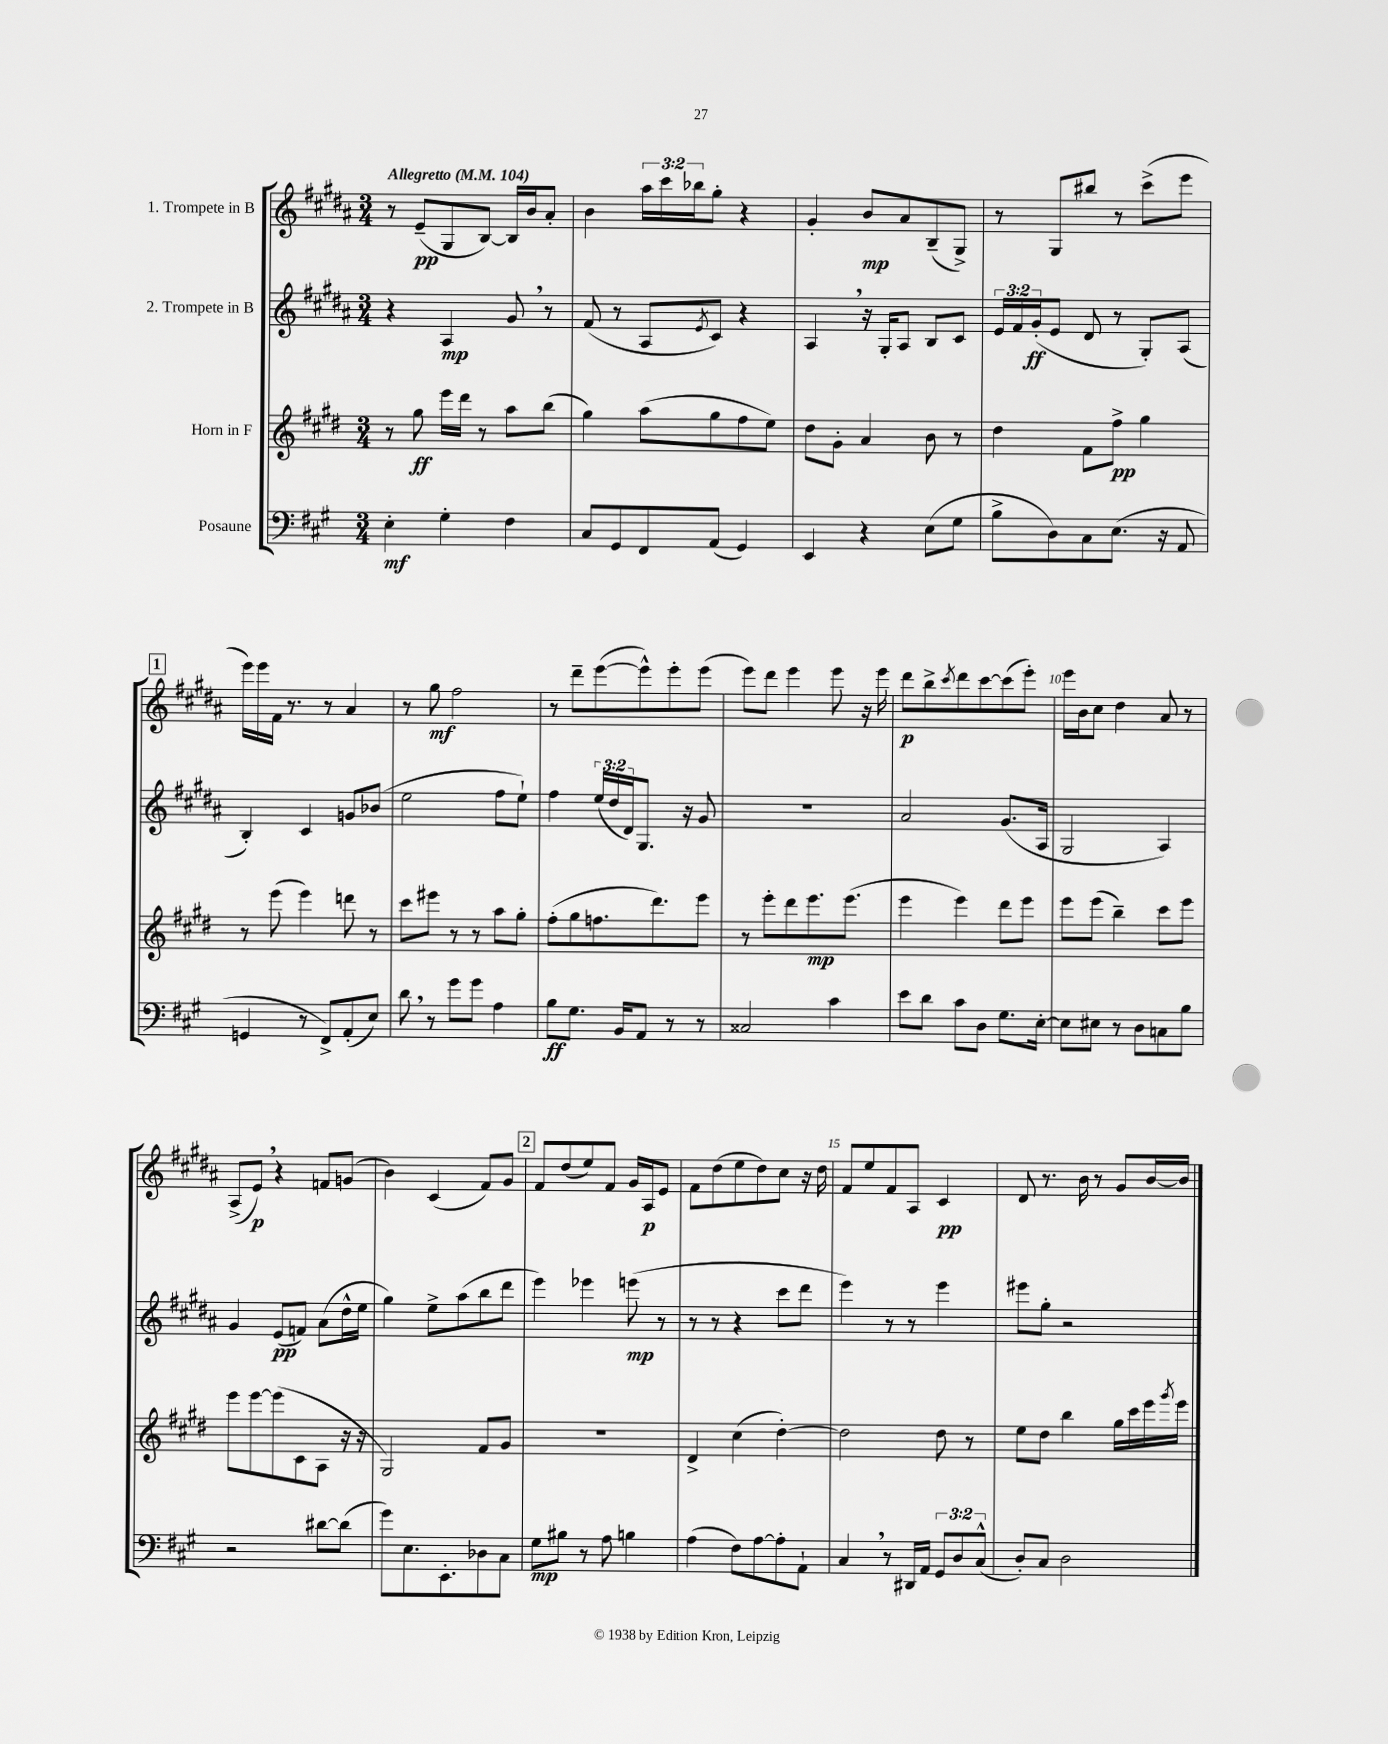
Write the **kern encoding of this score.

**kern	**dynam	**kern	**dynam	**kern	**dynam	**kern	**dynam
*part4	*part4	*part3	*part3	*part2	*part2	*part1	*part1
*staff4	*staff4	*staff3	*staff3	*staff2	*staff2	*staff1	*staff1
*I"Posaune	*	*I"Horn in F	*	*I"2. Trompete in B	*	*I"1. Trompete in B	*
*clefF4	*	*clefG2	*	*clefG2	*	*clefG2	*
*k[f#c#g#]	*	*k[f#c#g#d#]	*	*k[f#c#g#d#a#]	*	*k[f#c#g#d#a#]	*
*M3/4	*	*M3/4	*	*M3/4	*	*M3/4	*
*MM104	*	*MM104	*	*MM104	*	*MM104	*
=1	=1	=1	=1	=1	=1	=1	=1
!	!	!	!	!	!	!LO:TX:a:B:t=Allegretto	!
4E'\	mf	8r	.	4r	.	8r	.
.	.	8gg#\	ff	.	.	(8e~/L	pp
4G#'\	.	16eee\LL	.	4A#/	mp	8G#/	.
.	.	16ddd#\JJ	.	.	.	.	.
.	.	8r	.	.	.	[8B/J)	.
4F#\	.	8aa\L	.	8g#,/	.	16B/LL]	.
.	.	.	.	.	.	16b/J	.
.	.	(8bb\J	.	8r	.	8a#'/J	.
=2	=2	=2	=2	=2	=2	=2	=2
8C#/L	.	4gg#\)	.	(8f#/	.	4b\	.
8GG#/	.	.	.	8r	.	.	.
8FF#/	.	(8aa\L	.	8A#/L	.	24aa#\LL	.
.	.	.	.	.	.	24ccc#\	.
.	.	.	.	.	.	24bb-X\J	.
.	.	.	.	8qe/	.	.	.
(8AA/J	.	8gg#\	.	8c#/J)	.	8gg#'\J	.
4GG#/)	.	8ff#\	.	4r	.	4r	.
.	.	8ee\J)	.	.	.	.	.
=3	=3	=3	=3	=3	=3	=3	=3
4EE/	.	8dd#\L	.	4A#,/	.	4g#'/	.
.	.	8g#'\J	.	.	.	.	.
4r	.	4a/	.	16r	.	8b/L	mp
.	.	.	.	16G#'/KL	.	.	.
.	.	.	.	8A#/J	.	8a#/	.
(8E\L	.	8b\	.	8B/L	.	(8B~/	.
8G#\J	.	8r	.	8c#/J	.	8G#^/J)	.
=4	=4	=4	=4	=4	=4	=4	=4
8B^\L	.	4dd#\	.	24e/LL	.	8r	.
.	.	.	.	24f#/	.	.	.
.	.	.	.	(24g#'/J	ff	.	.
8D\)	.	.	.	8e/J	.	8G#/L	.
8C#\	.	8f#\L	.	8d#/	.	8bb#X/J	.
(8.E\J	.	8ff#^\J	pp	8r	.	8r	.
.	.	4gg#\	.	8G#'/L)	.	(8ccc#^\L	.
16r	.	.	.	.	.	.	.
8AA/	.	.	.	(8A#/J	.	8eee\J	.
!!LO:LB:g=z
!!LO:REH:place=s1:t=1
=5	=5	=5	=5	=5	=5	=5	=5
4GGn/	.	8r	.	4B'/)	.	16eee\LL)	.
.	.	.	.	.	.	16eee\	.
.	.	(8eee\	.	.	.	16f#\JJ	.
.	.	.	.	.	.	8.r	.
8r	.	4eee\)	.	4c#/	.	.	.
8FF#^/L)	.	.	.	.	.	8r	.
(8AA'/	.	8dddn\	.	8gn/L	.	4a#/	.
8E/J)	.	8r	.	(8b-X/J	.	.	.
=6	=6	=6	=6	=6	=6	=6	=6
8d,\	.	8ccc#\L	.	2ee\	.	8r	.
8r	.	8eee#X\J	.	.	.	8gg#\	mf
8g#\L	.	8r	.	.	.	2ff#\	.
8g#\J	.	8r	.	.	.	.	.
4A\	.	8aa\L	.	8ff#\L	.	.	.
.	.	8gg#'\J	.	8ee`\J)	.	.	.
=7	=7	=7	=7	=7	=7	=7	=7
8B\L	ff	(8ff#'\L	.	4ff#\	.	8r	.
8.G#\J	.	8gg#\	.	.	.	8ddd#~\L	.
.	.	8.ffn\	.	(24ee/LL	.	([8eee\	.
.	.	.	.	24dd#/	.	.	.
16BB/KL	.	.	.	.	.	.	.
.	.	.	.	24d#/J)	.	.	.
8AA/J	.	.	.	8.G#/J	.	8eee^^\])	.
.	.	8.ddd#\)	.	.	.	.	.
8r	.	.	.	.	.	8eee'\	.
.	.	.	.	16r	.	.	.
8r	.	8eee\J	.	8g#/	.	(8eee\J	.
=8	=8	=8	=8	=8	=8	=8	=8
2C##X/	.	8r	.	2.r	.	8eee\L)	.
.	.	8eee'\L	.	.	.	8ddd#\J	.
.	.	8ddd#\	.	.	.	4eee\	.
.	.	8.eee\	mp	.	.	.	.
4c#\	.	.	.	.	.	8eee\	.
.	.	(8.eee\J	.	.	.	.	.
.	.	.	.	.	.	16r	.
.	.	.	.	.	.	16eee\	.
=9	=9	=9	=9	=9	=9	=9	=9
8e\L	.	4eee\	.	2a#/	.	8ddd#\L	p
8d\J	.	.	.	.	.	8bb^\	.
.	.	.	.	.	.	8qccc#/	.
8c#\L	.	4eee\)	.	.	.	8ddd#\	.
8D\J	.	.	.	.	.	[8ccc#\	.
8.G#\L	.	8ddd#\L	.	(8.g#/L	.	(8ccc#\]	.
.	.	8eee\J	.	.	.	8eee'\J)	.
[16E'\Jk	.	.	.	16A#/Jk	.	.	.
=10	=10	=10	=10	=10	=10	=10	=10
8E\L]	.	8eee\L	.	2G#/	.	16eee\LL	.
.	.	.	.	.	.	16b\J	.
8E#X\J	.	(8eee\J	.	.	.	8cc#\J	.
8r	.	4bb~\)	.	.	.	4dd#\	.
8D\L	.	.	.	.	.	.	.
8Cn\	.	8ccc#\L	.	4A#/)	.	8a#/	.
8B\J	.	8eee\J	.	.	.	8r	.
!!LO:LB:g=z
=11	=11	=11	=11	=11	=11	=11	=11
2r	.	8eee\L	.	4g#/	.	(8A#^/L	.
.	.	[8eee\	.	.	.	8e,/J)	p
.	.	(8eee\]	.	(8e/L	pp	4r	.
.	.	8c#\	.	8fn/J)	.	.	.
[8d#X\L	.	8A\J	.	(8a#\L	.	8fn/L	.
(8d#\J]	.	16r	.	16dd#^^\L	.	(8gn/J	.
.	.	16r	.	16ee\JJ	.	.	.
=12	=12	=12	=12	=12	=12	=12	=12
8g#\L)	.	2G#/)	.	4gg#\)	.	4b\)	.
8.E\	.	.	.	.	.	.	.
.	.	.	.	8ee^\L	.	(4c#/	.
8.EE'\	.	.	.	.	.	.	.
.	.	.	.	(8aa#\	.	.	.
8D-X\	.	8f#/L	.	8bb\	.	8f#/L)	.
8C#\J	.	8g#/J	.	8ddd#\J	.	8g#/J	.
!!LO:REH:place=s1:t=2
=13	=13	=13	=13	=13	=13	=13	=13
8G#\L	mp	2.r	.	4eee\)	.	8f#/L	.
8B#X\J	.	.	.	.	.	(8dd#/	.
8r	.	.	.	4eee-X\	.	8ee/)	.
8A\	.	.	.	.	.	8f#/J	.
4Bn\	.	.	.	(8eeen\	mp	16g#/LL	.
.	.	.	.	.	.	16A#/J	p
.	.	.	.	8r	.	8e/J	.
=14	=14	=14	=14	=14	=14	=14	=14
(4A\	.	4d#^/	.	8r	.	8f#\L	.
.	.	.	.	8r	.	(8dd#\	.
8F#\L)	.	(4cc#\	.	4r	.	8ee\	.
[8A\	.	.	.	.	.	8dd#\)	.
8A'\]	.	[4dd#'\)	.	8ccc#\L	.	8cc#\J	.
8AA`\J	.	.	.	8ddd#\J	.	16r	.
.	.	.	.	.	.	16dd#\	.
=15	=15	=15	=15	=15	=15	=15	=15
4C#,/	.	2dd#\]	.	4eee\)	.	8f#/L	.
.	.	.	.	.	.	8ee/	.
8r	.	.	.	8r	.	8f#/	.
16DD#X/LL	.	.	.	8r	.	8A#/J	.
16AA/JJ	.	.	.	.	.	.	.
12GG#/L	.	8dd#\	.	4eee\	.	4c#/	pp
12D/	.	.	.	.	.	.	.
.	.	8r	.	.	.	.	.
(12C#^^/J	.	.	.	.	.	.	.
=16	=16	=16	=16	=16	=16	=16	=16
8D'/L)	.	8ee\L	.	8eee#X\L	.	8d#/	.
8C#/J	.	8dd#\J	.	8gg#'\J	.	8.r	.
2D\	.	4bb\	.	2r	.	.	.
.	.	.	.	.	.	16b\	.
.	.	.	.	.	.	8r	.
.	.	16gg#\LL	.	.	.	8g#/L	.
.	.	16ccc#\	.	.	.	.	.
.	.	16eee\	.	.	.	[16b/L	.
.	.	8qggg#/	.	.	.	.	.
.	.	16eee\JJ	.	.	.	16b/JJ]	.
==	==	==	==	==	==	==	==
*-	*-	*-	*-	*-	*-	*-	*-
